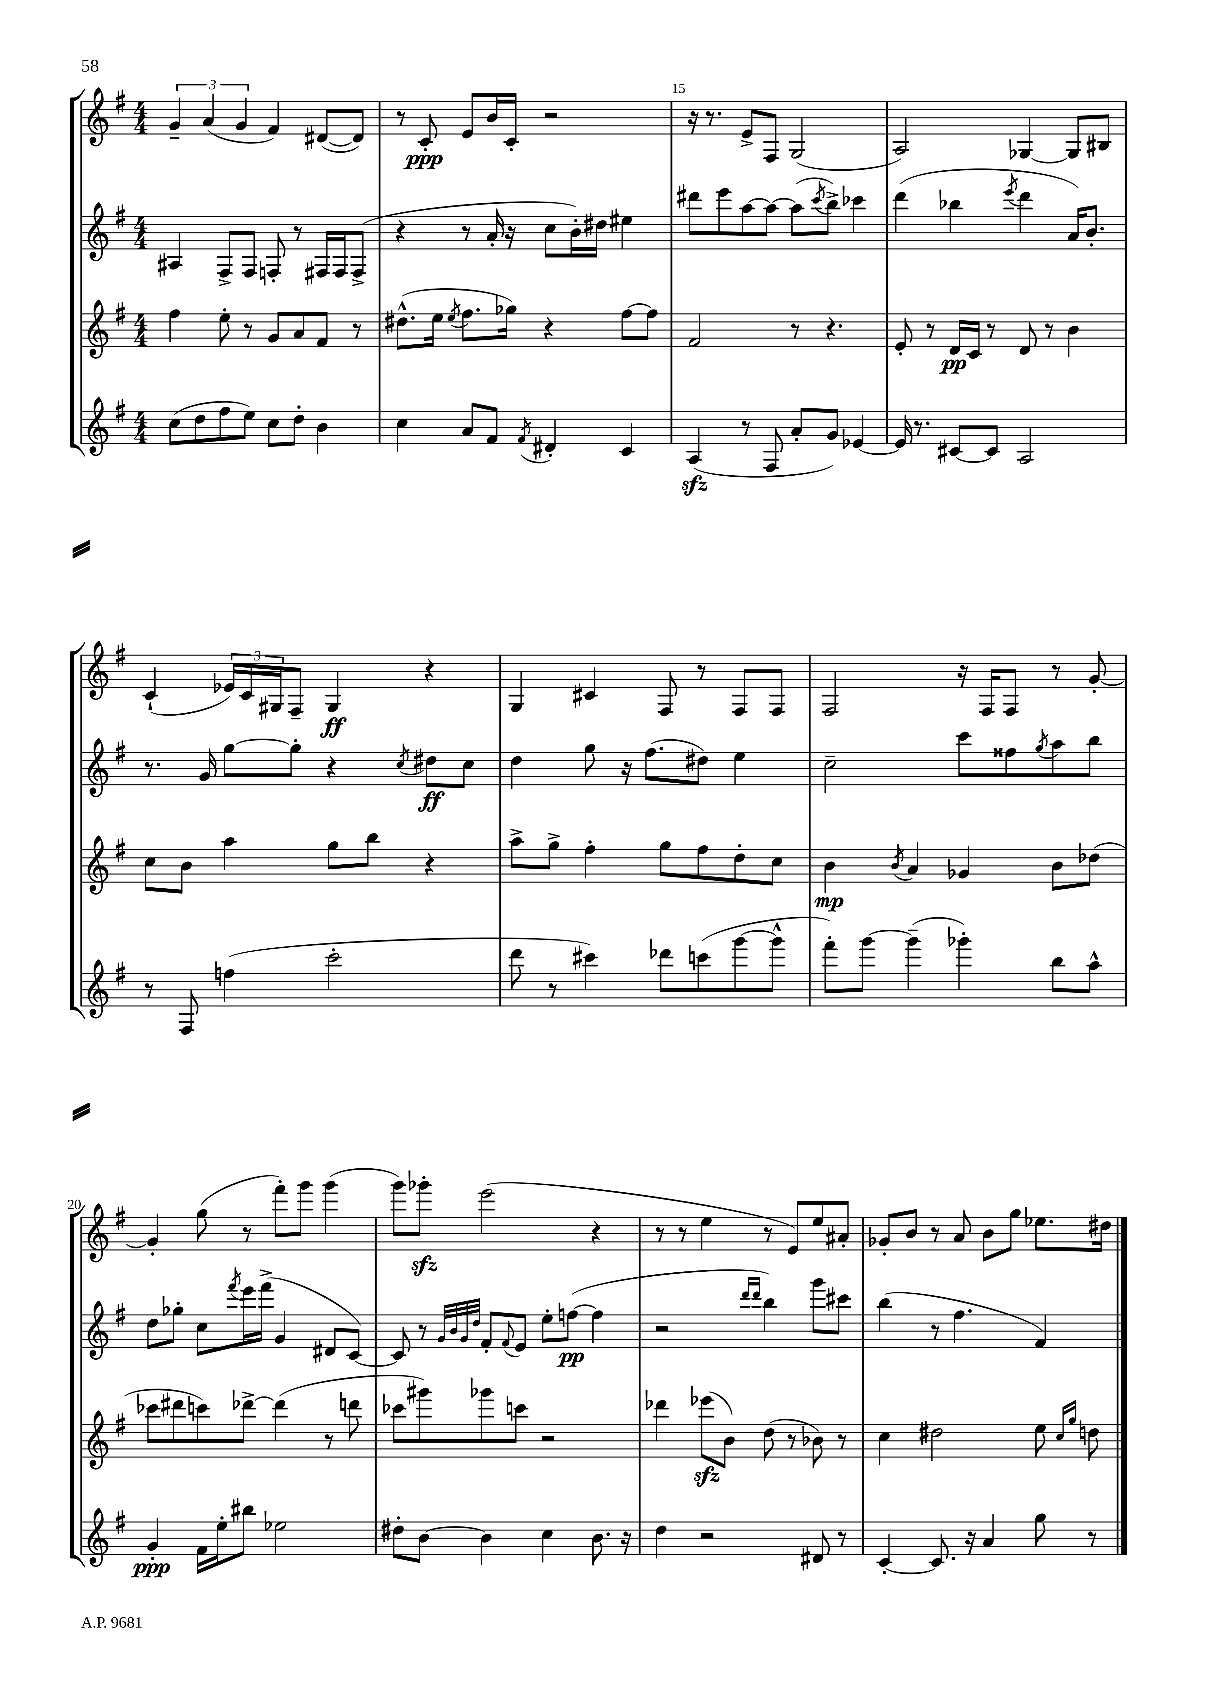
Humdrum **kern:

**kern	**kern	**kern	**kern
*staff4	*staff3	*staff2	*staff1
*clefG2	*clefG2	*clefG2	*clefG2
*k[f#]	*k[f#]	*k[f#]	*k[f#]
*M4/4	*M4/4	*M4/4	*M4/4
(8cc\L	4ff#\	4A#/	6g~/
8dd\	.	.	.
.	.	.	(6a/
8ff#\	8ee'\	8F#^/L	.
.	.	.	6g/
8ee\J)	8r	8F#/J	.
8cc\L	8g/L	8F'/	4f#/)
8dd'\J	8a/	8r	.
4b\	8f#/J	16F#/LL	([8d#/L
.	.	16F#/J	.
.	8r	(8F#^/J	8d#/]J)
=	=	=	=
4cc\	(8.dd#^^\L	4r	8r
.	.	.	8c'/
.	16ee\Jk	.	.
.	8qee/	.	.
8a/L	8.ff#\L	8r	8e/L
8f#/J	.	16a'/	16b/L
.	16gg-\Jk)	16r	16c'/JJ
8qf#/	.	.	.
4d#'/	4r	8cc\L	2r
.	.	16b'\L)	.
.	.	16dd#\JJ	.
4c/	[8ff#\L	4ee#\	.
.	8ff#\]J	.	.
=	=	=	=
(4A/	2f#/	8ddd#\L	16r
.	.	.	8.r
.	.	8eee\	.
8r	.	[8aa\	8e^/L
8F#/	.	8aa\_J	8F#/J
8a'/L	8r	(8aa\]L	(2G/
.	.	8qccc/	.
8g/J)	4.r	8bb^\J)	.
[4e-/	.	4ccc-\	.
=	=	=	=
16e-/]	8e'/	(4ddd\	2A/)
8.r	.	.	.
.	8r	.	.
[8c#/L	16d/LL	4bb-\	.
.	16c/JJ	.	.
8c#/]J	8r	.	.
.	.	8qeee/	.
2A/	8d/	4ddd\	[4G-/
.	8r	.	.
.	4b\	16a/LK)	8G-/]L
.	.	8.b'/J	.
.	.	.	8B#/J
=	=	=	=
8r	8cc\L	8.r	(4c`/
8F#/	8b\J	.	.
.	.	16g/	.
(4ff\	4aa\	[8gg\L	24e-/LL)
.	.	.	24c/
.	.	.	24G#/J
.	.	8gg'\]J	8F#~/J
2ccc'\	8gg\L	4r	4G#/
.	8bb\J	.	.
.	.	8qcc/	.
.	4r	8dd#\L	4r
.	.	8cc\J	.
=	=	=	=
8ddd\	8aa^\L	4dd\	4G/
8r	8gg^\J	.	.
4ccc#\)	4ff#'\	8gg\	4c#/
.	.	16r	.
.	.	(8.ff#\L	.
8ddd-\L	8gg\L	.	8F#/
(8ccc\	8ff#\	8dd#\J)	8r
[8ggg\	8dd'\	4ee\	8F#/L
8ggg^^\]J	8cc\J	.	8F#/J
=	=	=	=
8fff#'\L)	4b\	2cc~\	2F#/
[8ggg\J	.	.	.
.	8qb/	.	.
(4ggg~\]	4a/	.	.
4ggg-'\)	4g-/	8ccc\L	16r
.	.	.	16F#/LK
.	.	8ff##\	8F#/J
.	.	8qgg/	.
8bb\L	8b\L	8aa\	8r
8aa^^\J	(8dd-\J	8bb\J	[8g'/
=	=	=	=
4g'/	8ccc-\L	8dd\L	4g'/]
.	8ddd#\	8gg-'\J	.
16f#\LL	8ccc\)	8cc\L	(8gg\
16ee'\J	.	.	.
.	.	8qfff#/	.
8bb#\J	[8ddd-^\J	16eee\L	8r
.	.	(16fff#^\JJ	.
2ee-\	(4ddd-\]	4g/	8fff#'\L)
.	.	.	8ggg\J
.	8r	8d#/L	(4ggg\
.	8ddd\	[8c/J)	.
=	=	=	=
8dd#'\L	8ccc-\L	8c/]	8ggg\L)
[8b\J	8ggg#\)	8r	8ggg-'\J
.	.	32qqg/LLL	.
.	.	32qqb/	.
.	.	32qqg/	.
.	.	32qqdd/JJJ	.
4b\]	8ggg-\	8f#'/L	(2eee\
.	.	8qqf#/	.
.	8ccc\J	8e/J	.
4cc\	2r	8ee'\L	.
.	.	([8ff\J	.
8.b\	.	4ff\]	4r
16r	.	.	.
=	=	=	=
4dd\	4ddd-\	2r	8r
.	.	.	8r
2r	(8eee-\L	.	4ee\
.	8b\J)	.	.
.	.	16qqddd/LL	.
.	.	16qqddd/JJ	.
.	(8dd\	4bb\)	8r
.	8r	.	8e/L)
8d#/	8b-\)	8ggg\L	8ee/
8r	8r	8ccc#\J	8a#'/J
=	=	=	=
[4c'/	4cc\	(4bb\	8g-'/L
.	.	.	8b/J
8.c/]	2dd#\	8r	8r
.	.	4.ff#\	8a/
16r	.	.	.
4a/	.	.	8b\L
.	.	.	8gg\J
8gg\	8ee\	4f#/)	8.ee-\L
.	16qqcc/LL	.	.
.	16qqgg/JJ	.	.
8r	8dd\	.	.
.	.	.	16dd#\Jk
==	==	==	==
*-	*-	*-	*-
